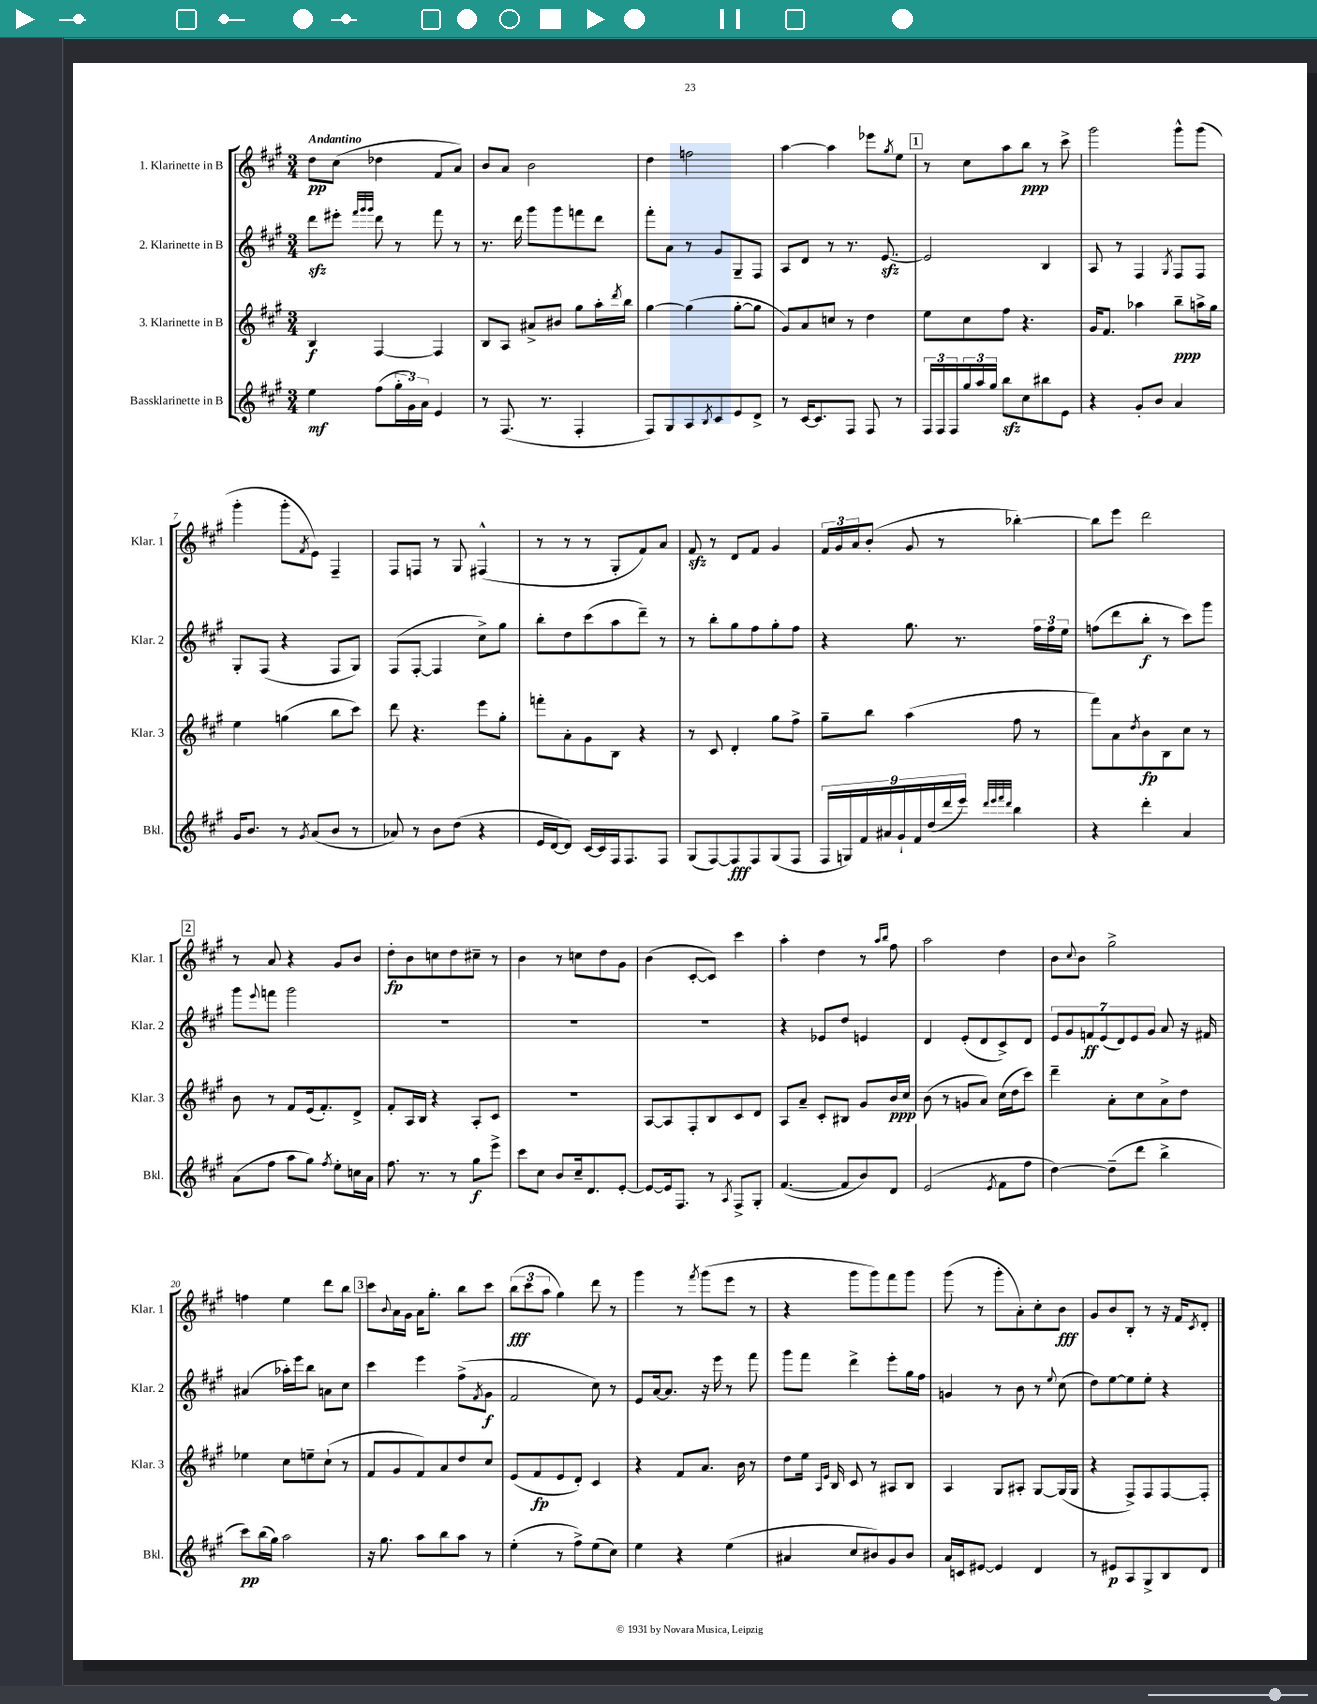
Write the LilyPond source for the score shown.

<<
\new StaffGroup <<
\new Staff = "s0" \with { instrumentName = "1. Klarinette in B" shortInstrumentName = "Klar. 1" } {
    \clef treble \key a \major \numericTimeSignature \time 3/4 \tempo "Andantino"
    d''8\pp cis''8( des''4 fis'8 a'8) |
    b'8 a'8 b'2 |
    d''4 f''2 |
    a''4~ a''4 ees'''8 \acciaccatura { gis''8 } e''8 |
    \mark \markup { \box "1" } r8 cis''8 a''8 b''8\ppp r8 cis'''8-> |
    gis'''2 gis'''8-^ gis'''8( |
    gis'''4-. gis'''8-. \acciaccatura { fis'8 } e'8) fis4-- |
    fis8 f8 r8 gis8 fis4-^( |
    r8 r8 r8 gis8-. fis'8) a'8 |
    fis'8\sfz r8 d'8 fis'8 gis'4 |
    \tuplet 3/2 { fis'16 gis'16 a'16 } b'8-.( gis'8 r8 bes''4~-.) |
    bes''8 e'''8 d'''2 |
    \mark \markup { \box "2" } r8 a'8 r4 gis'8 b'8 |
    d''8-.\fp b'8 c''8 d''8 cis''8-- r8 |
    b'4 r8 c''8 d''8 gis'8 |
    b'4( cis'8~-. cis'8) cis'''4 |
    a''4-. d''4 r8 \grace { a''16 b''16 } fis''8 |
    a''2 d''4 |
    b'8 \appoggiatura { cis''8 } b'8 gis''2-> |
    f''4 e''4 d'''8 b''8 |
    \mark \markup { \box "3" } cis'''8 \appoggiatura { b'8 } a'16 gis'16 a'16 gis''8.-. b''8 cis'''8 |
    \tuplet 3/2 { b''8\fff( cis'''8 a''8 } gis''4) d'''8 r8 |
    gis'''4 r8 \acciaccatura { fis'''8 } gis'''8( e'''8 r8 |
    r4 gis'''8 gis'''8) fis'''8 gis'''8 |
    gis'''8( r8 gis'''8-. a'8-.) cis''8-. b'8\fff |
    gis'8 b'8 b8-. r8 r16 fis'16 \acciaccatura { cis'8 } d'8-. \bar "|." |
}
\new Staff = "s1" \with { instrumentName = "2. Klarinette in B" shortInstrumentName = "Klar. 2" } {
    \clef treble \key a \major \numericTimeSignature \time 3/4
    d'''8\sfz eis'''8-. \grace { fis'''32 gis'''32 gis'''32 } d'''8 r8 fis'''8 r8 |
    r8. d'''16 gis'''8 gis'''8 f'''8 d'''8 |
    fis'''8-. a'8 r8 gis'8 gis8-- fis8 |
    a8 d'8 r8 r8. e'8.~\sfz |
    \mark \markup { \box "1" } e'2 b4 |
    a8 r8 fis4 \acciaccatura { gis8 } fis8 fis8 |
    gis8-. fis8( r4 fis8 gis8) |
    fis8( fis8~-. fis4 cis''8->) gis''8 |
    b''8-. d''8 cis'''8( a''8 d'''8--) r8 |
    r8 b''8-. gis''8 fis''8 gis''8-. fis''8 |
    r4 gis''8. r8. \tuplet 3/2 { fis''16 fis''16 e''16 } |
    f''8( d'''8 b''8-.\f r8 cis'''8) gis'''8 |
    \mark \markup { \box "2" } gis'''8 \appoggiatura { e'''8 } f'''8 gis'''2 |
    R2. |
    R2. |
    R2. |
    r4 ees'8 d''8 e'4 |
    d'4 e'8-.( d'8 cis'8->) d'8 |
    \tuplet 7/4 { e'8 gis'8 f'8\ff e'8( d'8) e'8 gis'8 } a'8 r16 fis'16 |
    ais'4( aes''16-.) e'''16 b''8 a'8 cis''8 |
    \mark \markup { \box "3" } cis'''4 e'''4 fis''8->( \acciaccatura { fis'8 } gis'8\f |
    fis'2 cis''8) r8 |
    e'8 a'16~ a'8. r16 e'''16 r8 fis'''8 |
    gis'''8 fis'''8 d'''4-> e'''8-. gis''16 fis''16 |
    g'4 r8 b'8 r8 \appoggiatura { e''8 } cis''8( |
    d''8) e''8~ e''8 e''8-. r4 \bar "|." |
}
\new Staff = "s2" \with { instrumentName = "3. Klarinette in B" shortInstrumentName = "Klar. 3" } {
    \clef treble \key a \major \numericTimeSignature \time 3/4
    b4\f fis4~ fis4 |
    b8 a8 ais'8-> bis'8 gis''8 a''16-. \acciaccatura { d'''8 } b''16 |
    gis''4~ gis''4( gis''8~-. gis''8 |
    gis'8) a'8 c''8 r8 d''4 |
    \mark \markup { \box "1" } e''8 cis''8 fis''8 r4. |
    gis'16 fis'8. aes''4 b''8--\ppp a''16-> gis''16 |
    e''4 g''4( b''8 cis'''8) |
    d'''8 r4. e'''8 gis''8-. |
    f'''8-. a'8-. gis'8 b8 r4 |
    r8 cis'8 d'4-. gis''8 fis''8-> |
    gis''8-- b''8 a''4( fis''8 r8 |
    fis'''8) a'8 \acciaccatura { d''8 } b'8\fp b8 cis''8 r8 |
    \mark \markup { \box "2" } b'8 r8 fis'8 e'16( fis'8.-.) d'8-> |
    fis'8-. a16 b16 r4 a8-. cis'8 |
    R2. |
    a8~ a8 fis8-. b8 cis'8 d'8 |
    a8 a'8-- cis'8-. bis8 gis'8 b'16\ppp cis''16 |
    b'8( r8 g'8 a'8) cis''16( d''16 cis'''8) |
    d'''4-- a'8-. cis''8 a'8-> d''8 |
    ees''4 cis''8 e''8-- cis''8-!( r8 |
    \mark \markup { \box "3" } fis'8 gis'8 fis'8) a'8 d''8 cis''8 |
    e'8( fis'8\fp e'8 d'8-.) cis'4 |
    r4 fis'8 a'8. b'16 r8 |
    d''8 e''16 \grace { a16 e'16 } b16 cis'8 r8 ais8 b8 |
    a4 gis8 ais8-. gis8~ gis16( gis16 |
    r4 fis8->) fis8 fis8~ fis8-. \bar "|." |
}
\new Staff = "s3" \with { instrumentName = "Bassklarinette in B" shortInstrumentName = "Bkl." } {
    \clef treble \key a \major \numericTimeSignature \time 3/4
    e''4\mf fis''8( \tuplet 3/2 { gis''16-. gis'16) a'16 } e'4 |
    r8 fis8.( r8. fis4-. |
    fis8) gis8 a8 \acciaccatura { b8 } cis'8 e'8 d'8-> |
    r8 cis'16~ cis'8. fis8 fis8 r8 |
    \mark \markup { \box "1" } \tuplet 3/2 { fis16 fis16 fis16 } \tuplet 3/2 { gis''16 a''16 gis''16 } b''8\sfz cis''8 bis''8 e'8 |
    r4 gis'8-. b'8 a'4 |
    gis'16 b'8. r8 \acciaccatura { gis'8 } a'8( b'8 r8 |
    aes'8) r8 b'8 d''8( r4 |
    e'16 d'16~ d'8) cis'16~ cis'16 fis16 fis8. fis8 |
    gis8( fis8~) fis8\fff fis8 gis8( fis8 |
    \tuplet 9/8 { fis16 g16) fis'16 ais'16 gis'16-! fis'16 d''16( d'''16 e'''16) } \grace { d'''32 e'''32 fis'''32 d'''32 } b''4 |
    r4 d'''4-. a'4 |
    \mark \markup { \box "2" } a'8( fis''8 a''8 gis''8) \acciaccatura { fis''8 } e''8-. c''16 a'16 |
    fis''8. r8. r8 gis''8\f e'''8-> |
    cis'''8 cis''8 b'8 cis''16-- d'8. e'8~-. |
    e'8~ e'16 fis8. r8 \acciaccatura { a8 } fis8-> gis8-. |
    fis'4.~( fis'8 b'8) d'8 |
    e'2( \acciaccatura { e'8 } fis'8 fis''8 |
    d''4~) d''8--( d'''8 b''4-> |
    cis'''8\pp) b''16( gis''16) a''2 |
    \mark \markup { \box "3" } r16 gis''8. a''8 b''8 a''8 r8 |
    e''4-.( r8 fis''8->) e''8( cis''8) |
    e''4 r4 e''4( |
    ais'4 cis''8 bis'8) gis'8 bis'8 |
    a'16 c'16 eis'8~ eis'4 d'4 |
    r8 eis'8\p a8 gis8-> b8 d'8 \bar "|." |
}
>>
>>
